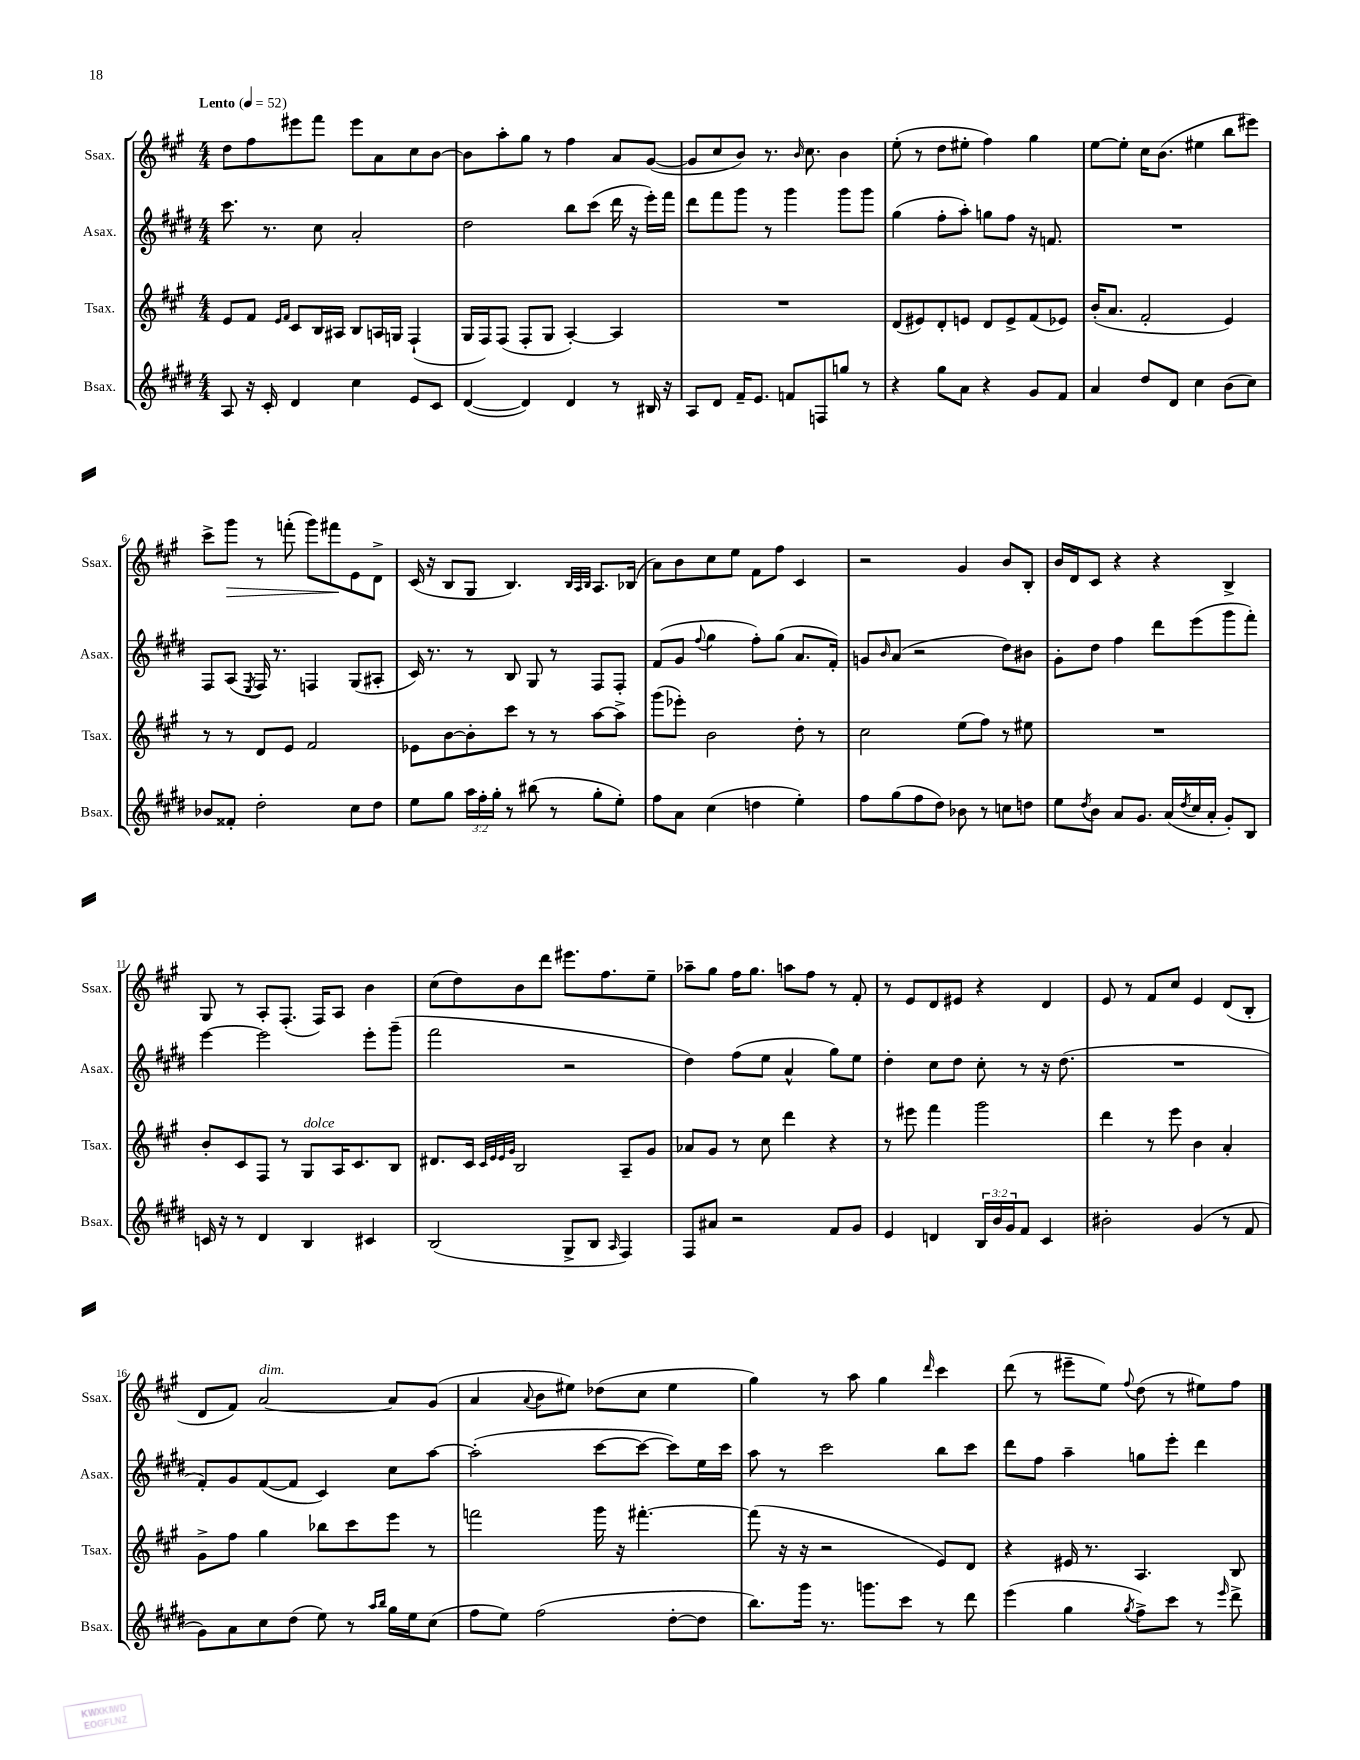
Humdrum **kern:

**kern	**kern	**kern	**kern
*staff4	*staff3	*staff2	*staff1
*clefG2	*clefG2	*clefG2	*clefG2
*k[f#c#g#d#]	*k[f#c#g#]	*k[f#c#g#d#]	*k[f#c#g#]
*M4/4	*M4/4	*M4/4	*M4/4
*MM52	*MM52	*MM52	*MM52
8A	8e	8.ccc#	8dd
16r	8f#	.	8ff#
16c#'	.	8.r	.
.	16qqe	.	.
.	16qqf#	.	.
4d#	8c#	.	8eee#
.	16B	8cc#	8fff#
.	16A#	.	.
4cc#	8B	2a'	8eee#
.	16A	.	8a
.	16G	.	.
8e	(4F#`	.	8cc#
8c#	.	.	[8b
=	=	=	=
([4d#	16G#	2dd#	8b]
.	16F#)	.	.
.	(8F#	.	8aa'
4d#])	8F#'	.	8gg#
.	8G#	.	8r
4d#	[4A')	8bb	4ff#
.	.	(8ccc#	.
8r	4A]	16ddd#	8a
.	.	16r	.
16B#	.	16eee')	([8g#
16r	.	16fff#	.
=	=	=	=
8A	1r	8ddd#	8g#]
8d#	.	8fff#	8cc#
16f#~	.	8ggg#	8b)
8.e	.	.	.
.	.	8r	8.r
8f	.	4ggg#	.
.	.	.	16qqb
.	.	.	8.cc#
8F	.	.	.
8gg	.	8ggg#	4b
8r	.	8ggg#	.
=	=	=	=
4r	(8d	(4gg#	(8ee'
.	8e#)	.	8r
8gg#	8d'	8ff#'	8dd
8a	8e	8aa')	8ee#'
4r	8d	8gg	4ff#)
.	8e^	8ff#	.
8g#	(8f#	16r	4gg#
.	.	8.f	.
8f#	8e-)	.	.
=	=	=	=
4a	(16b'	1r	[8ee
.	8.a	.	.
.	.	.	8ee']
8dd#	2f#'	.	16cc#
.	.	.	(8.b
8d#	.	.	.
4cc#	.	.	4ee#
(8b	4e)	.	8bb
8cc#)	.	.	8eee#)
=	=	=	=
8b-	8r	8F#	8ccc#^
8f##'	8r	(8A	8ggg#
.	.	8qE	.
2dd#'	8d	16F#)	8r
.	.	8.r	.
.	8e	.	(8fff'
.	2f#	4F	8ggg#)
.	.	.	8fff#
8cc#	.	(8G#	8e
8dd#	.	8A#'	8d^
=	=	=	=
8ee	8e-	16c#)	(16c#
.	.	8.r	16r
8gg#	[8b	.	8B
24aa	8b']	8r	8G#
24ff#'	.	.	.
24gg#'	.	.	.
8r	8ccc#	8B	4.B)
(8bb#	8r	8G#	.
8r	8r	8r	.
.	.	.	32qqB
.	.	.	32qqA
.	.	.	32qqB
8gg#'	[8aa	8F#	8.A
8ee')	8aa^]	8F#'	.
.	.	.	(16B-
=	=	=	=
8ff#	(8ggg#	(8f#	8a)
8a	8eee-')	8g#	8b
.	.	8qqff#	.
(4cc#	2b	4gg#	8cc#
.	.	.	8ee
4dd	.	8ff#')	8f#
.	.	(8gg#	8ff#
4ee')	8dd'	8.a	4c#
.	8r	.	.
.	.	16f#')	.
=	=	=	=
8ff#	2cc#	8g	2r
.	.	16qqb	.
(8gg#	.	(8a	.
8ff#	.	2r	.
8dd#)	.	.	.
8b-	(8ee	.	4g#
8r	8ff#)	.	.
8cc	8r	8dd#)	8b
8dd	8ee#	8b#	8B'
=	=	=	=
8ee	1r	8g#'	16b
.	.	.	16d
8qdd#	.	.	.
8b	.	8dd#	8c#
8a	.	4ff#	4r
8.g#	.	.	.
.	.	8ddd#	4r
(16a	.	.	.
8qdd#	.	.	.
16cc#	.	(8eee	.
16a'	.	.	.
8g#')	.	8ggg#	4B^
8B	.	8fff#')	.
=	=	=	=
16c	8b'	[4eee	8G#
16r	.	.	.
8r	8c#	.	8r
4d#	8F#	2eee]	8A'
.	8r	.	(8.F#'
4B	8G#	.	.
.	.	.	16F#)
.	16A	.	8A
.	8.c#	.	.
4c#	.	8eee'	4b
.	8B	(8ggg#~	.
=	=	=	=
(2B	8.d#	2fff#	(8cc#
.	.	.	8dd)
.	16c#	.	.
.	32qqc#	.	.
.	32qqe	.	.
.	32qqe	.	.
.	32qqg#	.	.
.	2B	.	8b
.	.	.	8ddd
8G#^	.	2r	8.eee#
8B	.	.	.
.	.	.	8.ff#
16qqA	.	.	.
4F#)	8A~	.	.
.	8g#	.	8ee~
=	=	=	=
8F#	8a-	4dd#)	8aa-~
8a#	8g#	.	8gg#
2r	8r	(8ff#	16ff#
.	.	.	8.gg#
.	8cc#	8ee	.
.	4ddd	4a^^	8aa
.	.	.	8ff#
8f#	4r	8gg#)	8r
8g#	.	8ee	8f#'
=	=	=	=
4e	8r	4dd#'	8r
.	8eee#	.	8e
4d	4fff#	8cc#	8d
.	.	8dd#	8e#
24B	2ggg#	8cc#'	4r
24b	.	.	.
24g#	.	.	.
8f#	.	8r	.
4c#	.	16r	4d
.	.	(8.dd#	.
=	=	=	=
2b#'	4ddd	1r	8e
.	.	.	8r
.	8r	.	8f#
.	8eee	.	8cc#
(4g#	4b	.	4e
8r	4a'	.	(8d
8f#	.	.	8B'
=	=	=	=
8g#)	8g#^	8f#')	8d
8a	8ff#	8g#	8f#)
8cc#	4gg#	([8f#	[2a
(8dd#	.	8f#]	.
8ee)	8bb-	4c#)	.
8r	8ccc#	.	.
16qqaa	.	.	.
16qqbb	.	.	.
16gg#	8eee	8cc#	8a]
16ee	.	.	.
(8cc#	8r	[8aa	(8g#
=	=	=	=
8ff#	2fff	(2aa']	4a
8ee)	.	.	.
.	.	.	8qqa
(2ff#	.	.	8b
.	.	.	8ee#)
.	16ggg#	[8ccc#	(8dd-
.	16r	.	.
.	[4.fff#'	8ccc#_	8cc#
[8dd#'	.	8ccc#])	4ee#
8dd#]	.	16ee	.
.	.	16ccc#	.
=	=	=	=
8.bb)	(8fff#]	8aa	4gg#)
.	16r	8r	.
16ggg#	16r	.	.
8.r	2r	2ccc#	8r
.	.	.	8aa
8.ggg	.	.	.
.	.	.	4gg#
8ccc#	.	.	.
.	.	.	16qqddd
8r	8e)	8bb	4ccc#
8ddd#	8d	8ccc#	.
=	=	=	=
(4eee	4r	8ddd#	(8ddd
.	.	8ff#	8r
4gg#	16e#	4aa~	8eee#~
.	8.r	.	.
.	.	.	8ee)
8qgg#	.	.	8qqff#
8ff#^)	4.A	8gg	(8dd
8ccc#	.	8eee'	8r
8r	.	4ddd#	8ee#)
16qqeee	.	.	.
8ddd#^	8B	.	8ff#
==	==	==	==
*-	*-	*-	*-
